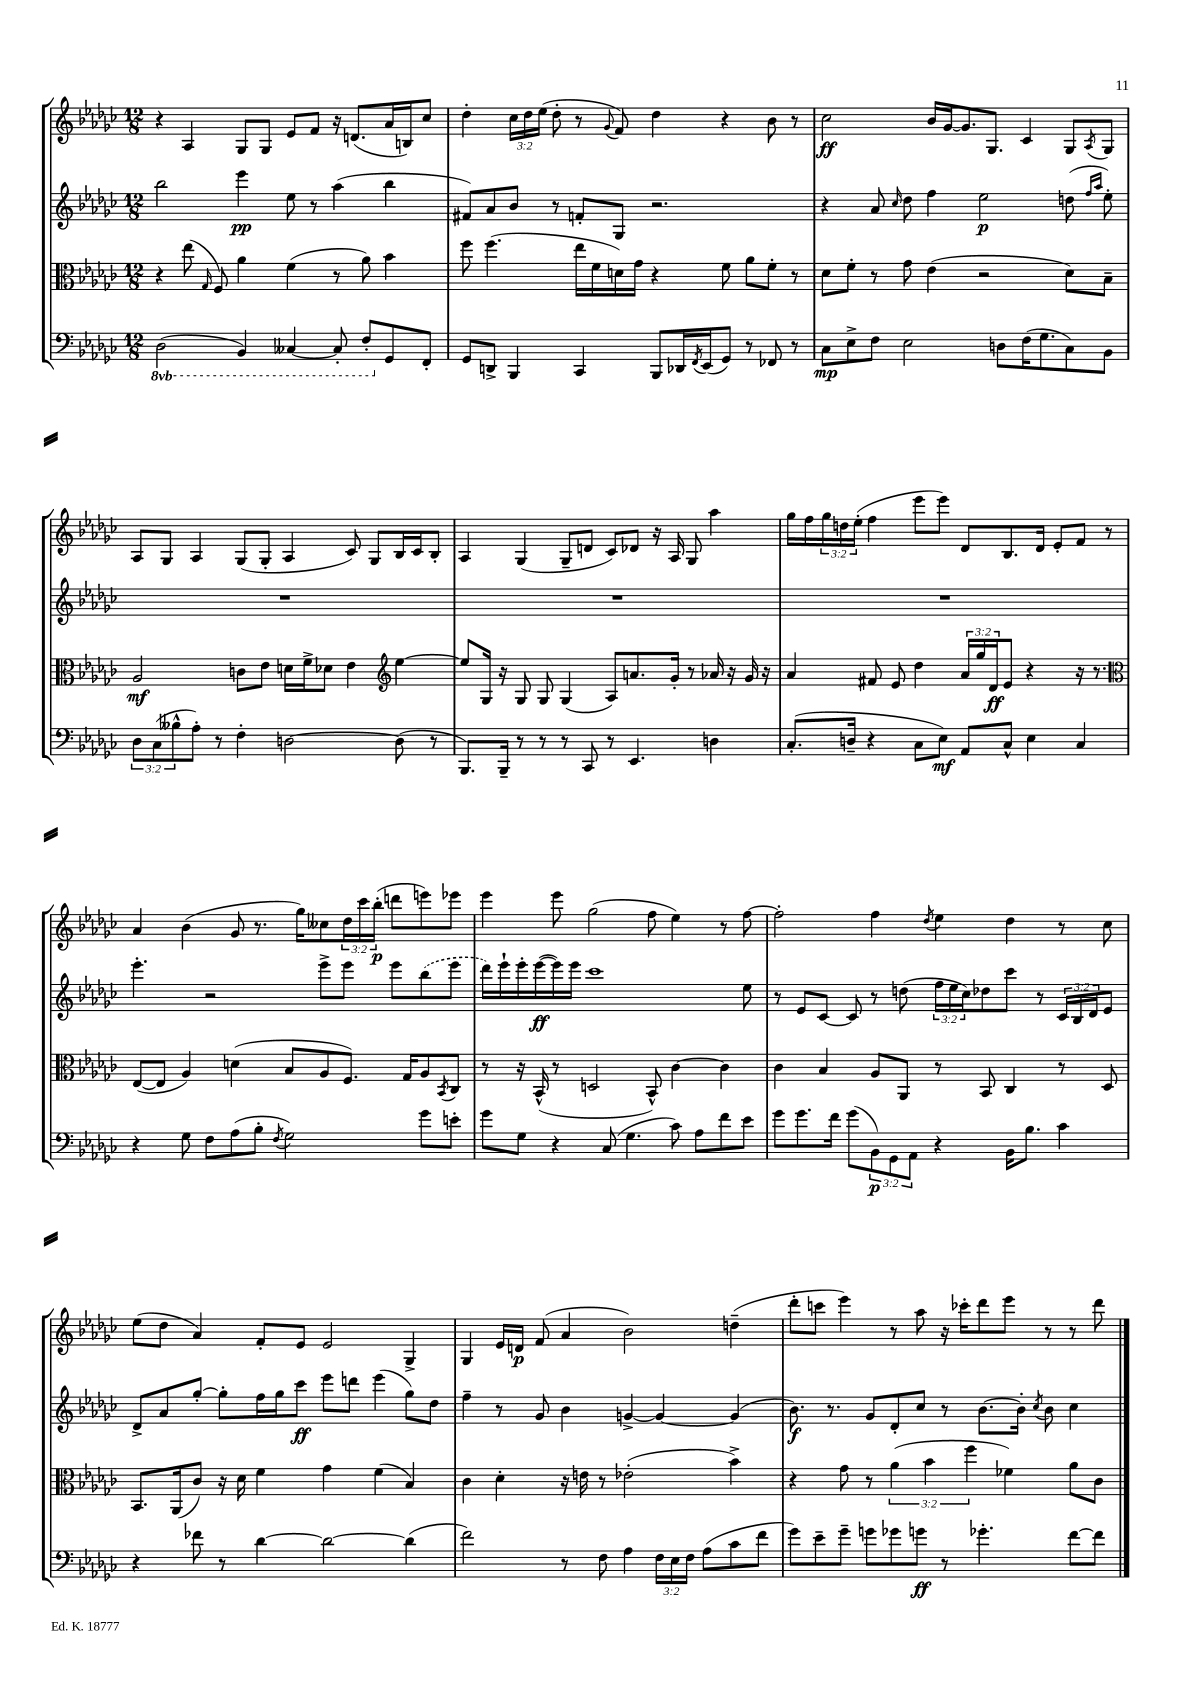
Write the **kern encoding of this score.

**kern	**dynam	**kern	**dynam	**kern	**dynam	**kern	**dynam
*part4	*part4	*part3	*part3	*part2	*part2	*part1	*part1
*staff4	*staff4	*staff3	*staff3	*staff2	*staff2	*staff1	*staff1
*clefF4	*	*clefC3	*	*clefG2	*	*clefG2	*
*k[b-e-a-d-g-c-]	*	*k[b-e-a-d-g-c-]	*	*k[b-e-a-d-g-c-]	*	*k[b-e-a-d-g-c-]	*
*M12/8	*	*M12/8	*	*M12/8	*	*M12/8	*
*8ba	*	*	*	*	*	*	*
=87	=87	=87	=87	=87	=87	=87	=87
(2DD-\	.	4r	.	2bb-\	.	4r	.
.	.	(8ee-\	.	.	.	4A-/	.
.	.	16qqG-/	.	.	.	.	.
.	.	8F/)	.	.	.	.	.
4BBB-/)	.	4a-\	.	4eee-\	pp	8G-/L	.
.	.	.	.	.	.	8G-/J	.
[4CC--X/	.	(4f\	.	8ee-\	.	8e-/L	.
.	.	.	.	8r	.	8f/J	.
8CC--'/]	.	8r	.	(4aa-\	.	16r	.
.	.	.	.	.	.	(8.dn/L	.
8FF'/L	.	8a-\)	.	.	.	.	.
*X8ba	*	*	*	*	*	*	*
8GG-/	.	4b-\	.	4bb-\	.	16a-/L	.
.	.	.	.	.	.	16Bn/J)	.
8FF'/J	.	.	.	.	.	8cc-/J	.
=88	=88	=88	=88	=88	=88	=88	=88
8GG-/L	.	8ff\	.	8f#X/L)	.	4dd-'\	.
8DDn^/J	.	(4.ff\	.	8a-/	.	.	.
4BBB-/	.	.	.	8b-/J	.	24cc-\LL	.
.	.	.	.	.	.	24dd-\	.
.	.	.	.	.	.	(24ee-\JJ	.
.	.	.	.	8r	.	8dd-'\	.
4CC-/	.	16ee-\LL	.	8fn'/L	.	8r	.
.	.	16f\	.	.	.	.	.
.	.	.	.	.	.	8qqg-/	.
.	.	16dn\)	.	8G-/J	.	8f/)	.
.	.	16g-\JJ	.	.	.	.	.
8BBB-/L	.	4r	.	2.r	.	4dd-\	.
16DD-X/L	.	.	.	.	.	.	.
8qFF/	.	.	.	.	.	.	.
(16EE-/J	.	.	.	.	.	.	.
8GG-/J)	.	8f\	.	.	.	4r	.
8r	.	8a-\L	.	.	.	.	.
8FF-X/	.	8f'\J	.	.	.	8b-\	.
8r	.	8r	.	.	.	8r	.
=89	=89	=89	=89	=89	=89	=89	=89
8C-\L	mp	8d-\L	.	4r	.	2cc-\	ff
8E-^\	.	8f'\J	.	.	.	.	.
8F\J	.	8r	.	8a-/	.	.	.
.	.	.	.	16qqcc-/	.	.	.
2E-\	.	8g-\	.	8dd-\	.	.	.
.	.	(4e-\	.	4ff\	.	16b-/LL	.
.	.	.	.	.	.	[16g-/J	.
.	.	.	.	.	.	8.g-/]	.
.	.	2r	.	2ee-\	p	.	.
.	.	.	.	.	.	8.G-/J	.
8Dn\L	.	.	.	.	.	.	.
(16F\K	.	.	.	.	.	4c-/	.
8.G-\	.	.	.	.	.	.	.
8C-\)	.	8d-\L)	.	(8ddn\	.	8G-/L	.
.	.	.	.	16qqff/LL	.	.	.
.	.	.	.	16qqaa-/JJ	.	8qA-/	.
8BB-\J	.	8B-~\J	.	8ee-'\)	.	8G-/J	.
!!LO:LB:g=z
=90	=90	=90	=90	=90	=90	=90	=90
12D-\L	.	2A-/	mf	1.r	.	8A-/L	.
(12C-\	.	.	.	.	.	.	.
.	.	.	.	.	.	8G-/J	.
12B--X^^\	.	.	.	.	.	.	.
8A-'\J)	.	.	.	.	.	4A-/	.
8r	.	.	.	.	.	.	.
4F'\	.	8cn\L	.	.	.	(8G-/L	.
.	.	8e-\J	.	.	.	8G-'/J	.
[2Dn\	.	16dn\LL	.	.	.	4A-/	.
.	.	16f^\J	.	.	.	.	.
.	.	8d-X\J	.	.	.	.	.
.	.	4e-\	.	.	.	8c-/)	.
.	.	.	.	.	.	8G-/L	.
*	*	*clefG2	*	*	*	*	*
(8D\]	.	[4ee-\	.	.	.	16B-/L	.
.	.	.	.	.	.	16c-/J	.
8r	.	.	.	.	.	8B-'/J	.
=91	=91	=91	=91	=91	=91	=91	=91
8.BBB-/L)	.	8ee-/L]	.	1.r	.	4A-/	.
.	.	16G-/Jk	.	.	.	.	.
16BBB-~/Jk	.	16r	.	.	.	.	.
8r	.	8G-/	.	.	.	(4G-/	.
8r	.	8G-/	.	.	.	.	.
8r	.	(4G-/	.	.	.	8G-~/L	.
8CC-/	.	.	.	.	.	8dn/J	.
8r	.	8A-/L)	.	.	.	8c-/L)	.
4.EE-/	.	8.an/	.	.	.	8d-X/J	.
.	.	.	.	.	.	16r	.
.	.	16g-'/Jk	.	.	.	16A-/	.
.	.	8r	.	.	.	8G-/	.
4Dn\	.	16a-X/	.	.	.	4aa-\	.
.	.	16r	.	.	.	.	.
.	.	16g-/	.	.	.	.	.
.	.	16r	.	.	.	.	.
=92	=92	=92	=92	=92	=92	=92	=92
(8.C-'/L	.	4a-/	.	1.r	.	16gg-\LL	.
.	.	.	.	.	.	16ff\	.
.	.	.	.	.	.	24gg-\	.
.	.	.	.	.	.	24ddn\	.
16Dn~/Jk	.	.	.	.	.	.	.
.	.	.	.	.	.	(24ee-'\JJ	.
4r	.	8f#X/	.	.	.	4ff\	.
.	.	8e-/	.	.	.	.	.
8C-\L	.	4dd-\	.	.	.	8eee-\L	.
8E-\J)	mf	.	.	.	.	8eee-\J)	.
8AA-/L	.	24a-/LL	.	.	.	8d-/L	.
.	.	24gg-/	.	.	.	.	.
.	.	24d-/J	ff	.	.	.	.
8C-^^/J	.	8e-/J	.	.	.	8.B-/	.
4E-\	.	4r	.	.	.	.	.
.	.	.	.	.	.	16d-/Jk	.
.	.	.	.	.	.	8e-'/L	.
4C-/	.	16r	.	.	.	8f/J	.
.	.	8.r	.	.	.	.	.
.	.	.	.	.	.	8r	.
!!LO:LB:g=z
=93	=93	=93	=93	=93	=93	=93	=93
*	*	*clefC3	*	*	*	*	*
4r	.	([8E-/L	.	4.eee-'\	.	4a-/	.
.	.	8E-/J]	.	.	.	.	.
8G-\	.	4A-/)	.	.	.	(4b-\	.
8F\L	.	.	.	2r	.	.	.
(8A-\	.	(4dn\	.	.	.	8g-/	.
8B-'\J	.	.	.	.	.	8.r	.
8qF/	.	.	.	.	.	.	.
2G-\)	.	8B-/L	.	.	.	.	.
.	.	.	.	.	.	16gg-\KL)	.
.	.	8A-/	.	8eee-^\L	.	8cc--X\	.
.	.	8.F/J)	.	8eee-\J	.	24dd-\L	.
.	.	.	.	.	.	24ccc-\	.
.	.	.	.	.	.	(24bb-'\JJ	p
.	.	.	.	8eee-\L	.	8dddn\L	.
.	.	16G-/KL	.	.	.	.	.
8g-\L	.	8A-/	.	(8bb-\	.	8eeen\)	.
.	.	8qBB-/	.	.	.	.	.
8en'\J	.	8C-/J	.	8eee-\J	.	8eee-X\J	.
=94	=94	=94	=94	=94	=94	=94	=94
8g-\L	.	8r	.	16ddd-\LL)	.	4eee-\	.
.	.	.	.	16eee-`\	.	.	.
8G-\J	.	16r	.	16eee-'\	.	.	.
.	.	(16BB-^^/	.	([16eee-\	ff	.	.
4r	.	8r	.	16eee-\])	.	8eee-\	.
.	.	.	.	16eee-\JJ	.	.	.
.	.	2Dn/	.	1ccc-	.	(2gg-\	.
(8C-/	.	.	.	.	.	.	.
4.G-\	.	.	.	.	.	.	.
.	.	8BB-^^/)	.	.	.	8ff\	.
8c-\)	.	[4c-\	.	.	.	4ee-\)	.
8A-\L	.	.	.	.	.	.	.
8f\	.	4c-\]	.	.	.	8r	.
8e-\J	.	.	.	8ee-\	.	[8ff\	.
=95	=95	=95	=95	=95	=95	=95	=95
8g-\L	.	4c-\	.	8r	.	2ff'\]	.
8.g-\	.	.	.	8e-/L	.	.	.
.	.	4B-/	.	[8c-/J	.	.	.
16f\Jk	.	.	.	.	.	.	.
(8g-\L	.	.	.	8c-/]	.	.	.
12BB-\)	p	8A-/L	.	8r	.	4ff\	.
12GG-\	.	.	.	.	.	.	.
.	.	8AA-/J	.	(8ddn\	.	.	.
12AA-\J	.	.	.	.	.	.	.
.	.	.	.	.	.	8qdd-/	.
4r	.	8r	.	24ff\LL	.	4ee-\	.
.	.	.	.	24ee-\	.	.	.
.	.	.	.	24cc-\J)	.	.	.
.	.	8BB-/	.	8dd-X\	.	.	.
16BB-\KL	.	4C-/	.	8ccc-\J	.	4dd-\	.
8.B-\J	.	.	.	.	.	.	.
.	.	.	.	8r	.	.	.
4c-\	.	8r	.	24c-/LL	.	8r	.
.	.	.	.	24B-/	.	.	.
.	.	.	.	24d-/J	.	.	.
.	.	8D-/	.	8e-/J	.	8cc-\	.
!!LO:LB:g=z
=96	=96	=96	=96	=96	=96	=96	=96
4r	.	8.BB-/L	.	8d-^/L	.	(8ee-\L	.
.	.	.	.	8a-/	.	8dd-\J	.
.	.	(16AA-/k	.	.	.	.	.
8f-X\	.	8c-/J)	.	[8gg-'/J	.	4a-/)	.
8r	.	16r	.	8gg-'\L]	.	.	.
.	.	16d-\	.	.	.	.	.
[4d-\	.	4f\	.	16ff\L	.	8f'/L	.
.	.	.	.	16gg-\J	.	.	.
.	.	.	.	8ccc-\J	ff	8e-/J	.
2d-\_	.	4g-\	.	8eee-\L	.	2e-/	.
.	.	.	.	8dddn\J	.	.	.
.	.	(4f\	.	(4eee-\	.	.	.
(4d-\]	.	4B-/)	.	8gg-\L)	.	4G-^/	.
.	.	.	.	8dd-\J	.	.	.
=97	=97	=97	=97	=97	=97	=97	=97
2f\)	.	4c-\	.	4ff~\	.	4G-/	.
.	.	4d-'\	.	8r	.	16e-/LL	.
.	.	.	.	.	.	16dn/JJ	p
.	.	.	.	8g-/	.	(8f/	.
8r	.	16r	.	4b-\	.	4a-/	.
.	.	16en\	.	.	.	.	.
8F\	.	8r	.	.	.	.	.
4A-\	.	(2e-X'\	.	[4gn^/	.	2b-\)	.
24F\LL	.	.	.	4g/_	.	.	.
24E-\	.	.	.	.	.	.	.
24F\JJ	.	.	.	.	.	.	.
(8A-\L	.	.	.	.	.	.	.
8c-\	.	4b-^\)	.	(4g/]	.	(4ddn~\	.
8f\J	.	.	.	.	.	.	.
=98	=98	=98	=98	=98	=98	=98	=98
8g-\L)	.	4r	.	8.b-\)	f	8ddd-'\L	.
8e-~\	.	.	.	.	.	8cccn\J	.
.	.	.	.	8.r	.	.	.
8g-~\J	.	8g-\	.	.	.	4eee-\)	.
8gn\L	.	8r	.	8g-/L	.	.	.
8g-X\	.	(6a-\	.	8d-'/	.	8r	.
8gn\J	ff	.	.	8cc-/J	.	8aa-\	.
.	.	6b-\	.	.	.	.	.
8r	.	.	.	8r	.	16r	.
.	.	.	.	.	.	16ccc-X'\KL	.
.	.	6ff\	.	.	.	.	.
4.g-X'\	.	.	.	[8.b-\L	.	8ddd-\	.
.	.	4f-X\)	.	.	.	8eee-\J	.
.	.	.	.	16b-'\Jk]	.	.	.
.	.	.	.	8qcc-/	.	.	.
.	.	.	.	8b-\	.	8r	.
[8f\L	.	8a-\L	.	4cc-\	.	8r	.
8f\J]	.	8c-\J	.	.	.	8ddd-\	.
==	==	==	==	==	==	==	==
*-	*-	*-	*-	*-	*-	*-	*-
